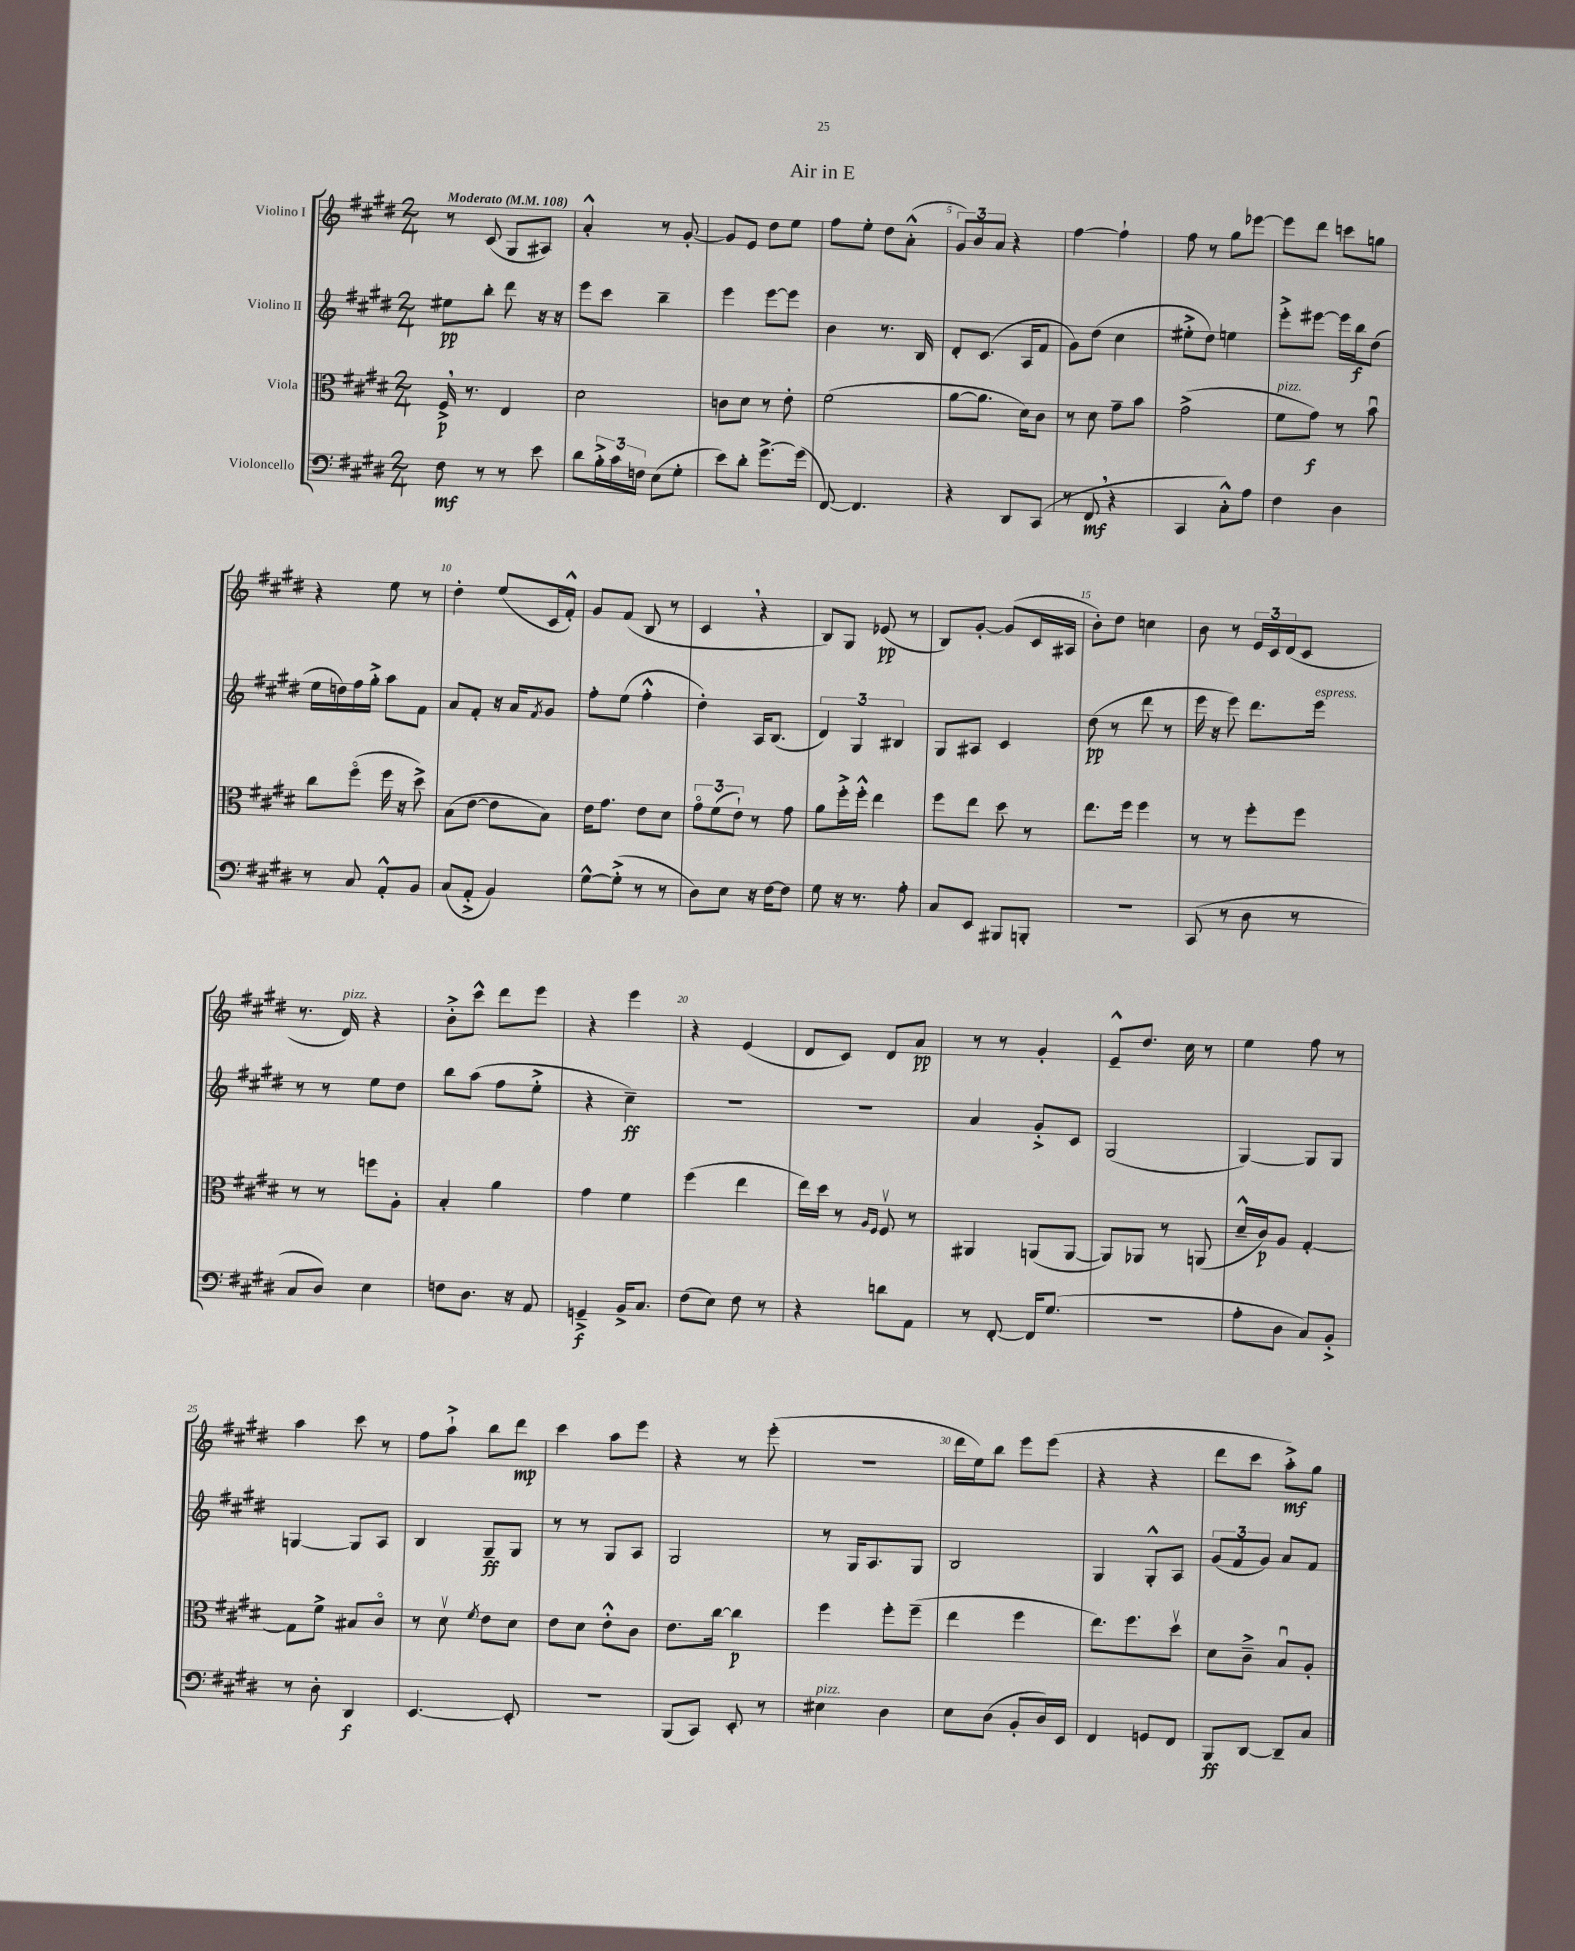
\header { title = "Air in E" }
<<
\new StaffGroup <<
\new Staff = "s0" \with { instrumentName = "Violino I" } {
    \clef treble \key e \major \numericTimeSignature \time 2/4 \tempo "Moderato" 4 = 108
    r8 cis'8( gis8 ais8) |
    a'4-.-^ r8 gis'8~-. |
    gis'8 e'8 dis''8 e''8 |
    fis''8 e''8-. dis''8 a'8-.-^( |
    \tuplet 3/2 { gis'8) b'8 a'8 } r4 |
    fis''4~ fis''4-! |
    fis''8 r8 gis''8 ees'''8~ |
    ees'''8 dis'''8 c'''8 g''8 |
    r4 e''8 r8 |
    dis''4-. e''8( cis'16 fis'16-.-^) |
    gis'8 fis'8( b8 r8 |
    cis'4 \breathe r4 |
    b8) gis8 ees'8\pp( r8 |
    b8) gis'8~-. gis'8( cis'16 ais16 |
    b'8-.) dis''8 c''4 |
    b'8 r8 \tuplet 3/2 { e'16 cis'16 dis'16( } cis'8 |
    r8. dis'16^\markup { \italic "pizz." }) r4 |
    b'8-.-> cis'''8-^ dis'''8 e'''8 |
    r4 e'''4 |
    r4 e'4( |
    dis'8 cis'8) dis'8 a'8\pp |
    r8 r8 gis'4-. |
    e'8---^ dis''8. cis''16 r8 |
    e''4 fis''8 r8 |
    a''4 cis'''8 r8 |
    fis''8 a''8-!-> b''8 dis'''8\mp |
    cis'''4 a''8 e'''8 |
    r4 r8 e'''8-.( |
    R2 |
    dis'''16 e''16) b''8 e'''8 e'''8( |
    r4 r4 |
    dis'''8 cis'''8 a''8-.->\mf) gis''8 \bar "|." |
}
\new Staff = "s1" \with { instrumentName = "Violino II" } {
    \clef treble \key e \major \numericTimeSignature \time 2/4
    eis''8\pp b''8-. dis'''8 r16 r16 |
    e'''8 cis'''8 b''4-- |
    e'''4 e'''8~ e'''8 |
    b'4 r8. b16 |
    dis'8-. cis'8.( a16 fis'8 |
    gis'8) dis''8( cis''4 |
    eis''8-.-> dis''8) e''4 |
    e'''8-.-> eis'''8~ eis'''16 b''16\f dis''8( |
    e''16 d''16) fis''16 gis''16-.-> a''8 fis'8 |
    a'8 fis'8-. r16 a'16 \acciaccatura { fis'8 } gis'8 |
    fis''8-. e''8( fis''4-.-^ |
    dis''4-.) a16 b8.( |
    \tuplet 3/2 { dis'4) gis4 bis4 } |
    gis8 ais8 cis'4 |
    dis''8\pp( r8 dis'''8 r8 |
    e'''16 r16 e'''8) dis'''8. e'''16^\markup { \italic "espress." } |
    r8 r8 e''8 dis''8 |
    b''8 a''8( fis''8 e''8-.-> |
    r4 cis''4--\ff) |
    R2 |
    R2 |
    a'4 gis'8-.-> cis'8 |
    gis2( |
    gis4~) gis8 gis8 |
    g4~ g8 a8 |
    b4 gis8--\ff gis8 |
    r8 r8 gis8 a8 |
    gis2 |
    r8 gis16 a8. gis8 |
    b2 |
    gis4 gis8-.-^ a8 |
    \tuplet 3/2 { gis'8( fis'8 gis'8) } a'8 fis'8 \bar "|." |
}
\new Staff = "s2" \with { instrumentName = "Viola" } {
    \clef alto \key e \major \numericTimeSignature \time 2/4
    fis16->\p \breathe r8. e4 |
    dis'2 |
    c'8 dis'8 r8 e'8-. |
    fis'2( |
    a'8~ a'8. dis'16) cis'8 |
    r8 dis'8 gis'8-- b'8 |
    gis'2->( |
    fis'8^\markup { \italic "pizz." } gis'8\f) r8 b'8\downbow |
    cis''8 fis''8\flageolet( fis''16 r16 dis''8->) |
    b8( e'8~ e'8 b8) |
    e'16 gis'8. e'8 dis'8 |
    \tuplet 3/2 { gis'8\flageolet fis'8( e'8-!) } r8 gis'8 |
    a'8 fis''16-.-> fis''16-.-^ e''4 |
    fis''8 e''8 dis''8 r8 |
    e''8. fis''16 fis''4 |
    r8 r8 fis''8-. fis''8 |
    r8 r8 f''8 a8-. |
    b4-. a'4 |
    gis'4 fis'4 |
    fis''4( e''4 |
    e''16) dis''16 r8 \grace { a16 fis16 } fis8\upbow r8 |
    ais,4 a,8( a,8~ |
    a,8) aes,8 r8 a,8( |
    dis'16---^ cis'16\p) a8 gis4~-. |
    gis8 fis'8-> bis8 cis'8\flageolet |
    r8 dis'8\upbow \acciaccatura { fis'8 } e'8 dis'8 |
    e'8 dis'8 e'8-.-^ cis'8 |
    e'8. cis''16~ cis''4\p |
    fis''4 fis''8-. fis''8--( |
    e''4 fis''4 |
    e''8.) fis''8. dis''8\upbow |
    dis'8 cis'8---> b8\downbow a8-. \bar "|." |
}
\new Staff = "s3" \with { instrumentName = "Violoncello" } {
    \clef bass \key e \major \numericTimeSignature \time 2/4
    fis8\mf r8 r8 e'8 |
    dis'8 \tuplet 3/2 { b16-.-> cis'16 f16 } e8( gis8-. |
    e'8) dis'8-. gis'8.~-> gis'16( |
    fis,8~) fis,4. |
    r4 dis,8 cis,8( |
    r8 fis,8\mf \breathe r4 |
    cis,4 cis8-.-^) a8 |
    fis4 dis4 |
    r8 cis8 a,8-.-^ b,8 |
    cis8( a,8-.-> b,4) |
    gis8~-^ gis8-.->( r8 r8 |
    dis8) e8 r16 fis16~ fis8 |
    gis8 r16 r8. a8-. |
    cis8 e,8 bis,,8 b,,8-. |
    r2 |
    cis,8( r8 dis8 r8 |
    cis8 dis8) e4 |
    f8 dis8. r16 a,8 |
    g,4--->\f b,16-> cis8. |
    fis8( e8) fis8 r8 |
    r4 d'8 a,8 |
    r8 fis,8~-. fis,16 gis8.( |
    r2 |
    a8-. dis8 cis8) b,8-.-> |
    r8 dis8-. dis,4\f |
    e,4.~ e,8-. |
    R2 |
    b,,8( cis,8) e,8-. r8 |
    eis4^\markup { \italic "pizz." } dis4 |
    e8 dis8( b,8-. dis16) e,16 |
    fis,4 g,8 fis,8 |
    b,,8\ff dis,8~ dis,8-- cis8 \bar "|." |
}
>>
>>
\layout { \context { \Score \override BarNumber.break-visibility = ##(#f #t #t) barNumberVisibility = #(every-nth-bar-number-visible 5) } }
